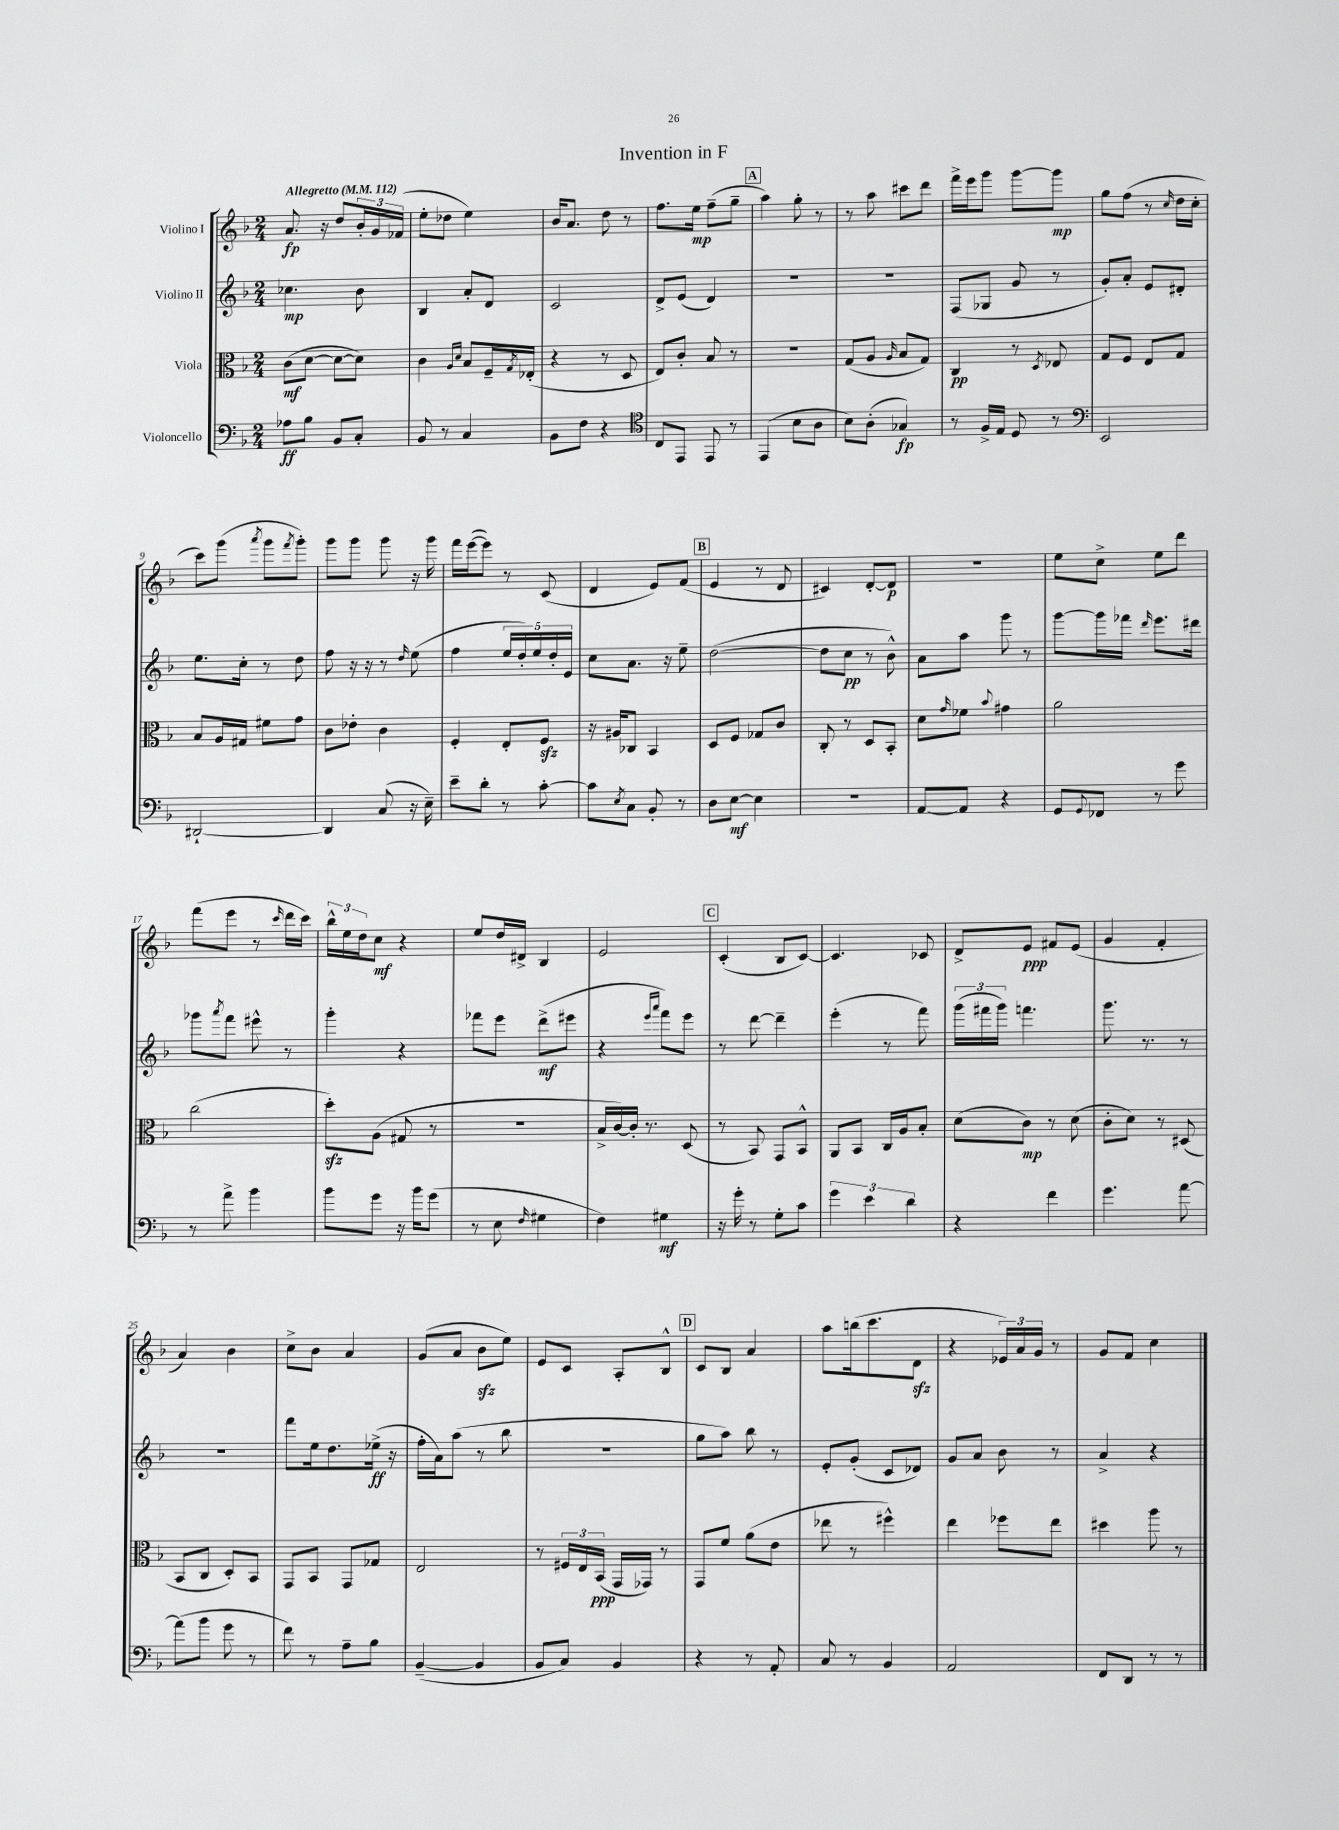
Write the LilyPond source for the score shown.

\header { title = "Invention in F" }
<<
\new StaffGroup <<
\new Staff = "s0" \with { instrumentName = "Violino I" } {
    \clef treble \key f \major \numericTimeSignature \time 2/4 \tempo "Allegretto" 4 = 112
    a'8.\fp r16 d''8 \tuplet 3/2 { bes'16-. g'16 fes'16( } |
    e''8-. des''8 e''4) |
    bes'16 a'8. d''8 r8 |
    f''8. e''16\mp f''8--( g''8-- |
    \mark \markup { \box "A" } a''4) g''8-. r8 |
    r8 a''8 cis'''8 d'''8 |
    f'''16-> e'''16 g'''8 g'''8~ g'''8\mp |
    g''8 f''8( r8 \grace { c''16 } d''16 c''16-. |
    c'''8) g'''8( \acciaccatura { a'''8 } g'''8 \acciaccatura { f'''8 } g'''8-.) |
    g'''8 g'''8 g'''8 r16 g'''16 |
    f'''16 e'''16~( e'''8) r8 c'8( |
    d'4 e'8) f'8( |
    \mark \markup { \box "B" } e'4 r8 d'8 |
    cis'4) d'8~-. d'8\p |
    R2 |
    e''8 c''8-> e''8 d'''8 |
    f'''8( e'''8 r8 \grace { c'''16 } d'''16 c'''16) |
    \tuplet 3/2 { bes''16-^ e''16 d''16 } c''8\mf r4 |
    e''8 d''16 dis'16-> bes4 |
    e'2 |
    \mark \markup { \box "C" } c'4-.( bes8 c'8~) |
    c'4. ces'8 |
    d'8-> e'8\ppp fis'8 e'8( |
    g'4 f'4-. |
    a'4) bes'4 |
    c''8-> bes'8 a'4 |
    g'8( a'8 bes'8\sfz e''8) |
    e'8 c'8 a8-. bes8-^ |
    \mark \markup { \box "D" } c'8 bes8 a'4 |
    a''8 b''16( c'''8. d'8\sfz |
    r4 \tuplet 3/2 { ees'16) a'16 g'16 } r8 |
    g'8 f'8 c''4 \bar "|." |
}
\new Staff = "s1" \with { instrumentName = "Violino II" } {
    \clef treble \key f \major \numericTimeSignature \time 2/4
    ces''4.\mp bes'8 |
    bes4 a'8-. d'8 |
    c'2 |
    d'8-> e'8( d'4) |
    \mark \markup { \box "A" } R2 |
    R2 |
    f8( ges8 g'8 r8 |
    g'8-.) a'8-. e'8 dis'8-. |
    e''8. c''16-. r8 d''8 |
    f''8 r16 r16 r8 \grace { d''16 } e''8( |
    f''4 \tuplet 5/4 { e''16 d''16-.) e''16 d''16-. e'16 } |
    c''8 a'8. r16 e''8-- |
    \mark \markup { \box "B" } d''2~( |
    d''8 c''8\pp r8 bes'8-^) |
    a'8 a''8 g'''8 r8 |
    g'''8~ g'''16 fes'''16 \grace { d'''16 } e'''8. dis'''16 |
    ges'''8 \acciaccatura { a'''8 } f'''8 eis'''8-^ r8 |
    g'''4-. r4 |
    fes'''8 e'''8 d'''8->\mf( eis'''8 |
    r4 \grace { e'''16 a'''16 } f'''8) e'''8 |
    \mark \markup { \box "C" } r8 d'''8~ d'''4-- |
    e'''4-.( r8 f'''8) |
    \tuplet 3/2 { g'''16( fis'''16 g'''16) } f'''4. |
    g'''8. r8. r8 |
    r2 |
    f'''8 e''16 d''8. ees''16->\ff( r16 |
    f''16-. a'16) a''8( r8 bes''8 |
    r2 |
    \mark \markup { \box "D" } g''8 a''8) bes''8 r8 |
    e'8-. g'8-.( c'8 des'8) |
    g'8 a'8 bes'8 r8 |
    a'4-> r4 \bar "|." |
}
\new Staff = "s2" \with { instrumentName = "Viola" } {
    \clef alto \key f \major \numericTimeSignature \time 2/4
    c'8\mf( d'8~ d'8~ d'8) |
    c'4 \grace { a16 d'16 } bes8 f16-- \acciaccatura { g8 } ees16-.( |
    r4 r8 d8 |
    e8) c'8-. bes8 r8 |
    \mark \markup { \box "A" } R2 |
    g8( a8 \grace { a16 } bes8 g8) |
    c4\pp r8 \acciaccatura { d8 } ees8 |
    g8 f8 e8 g8 |
    bes8 a16 gis16 fis'8 g'8 |
    c'8 ees'8-. c'4 |
    f4-. e8-. f8\sfz |
    r16 ais16 ces8 bes,4 |
    \mark \markup { \box "B" } d8 f8 ges8 c'8 |
    c8-. r8 d8 bes,8-. |
    d'8 \grace { g'16 } fes'8 \appoggiatura { bes'8 } gis'4 |
    a'2 |
    c''2( |
    d''8-.\sfz) a8( gis8 r8 |
    R2 |
    bes16-> c'16~) c'16-. r8. d8( |
    \mark \markup { \box "C" } r8 bes,8) g,8 bes,8-^ |
    a,8 bes,8 c16 a16 bes8-. |
    d'8( c'8\mp) r8 d'8( |
    c'8-. d'8) r8 dis8( |
    bes,8 c8 d8-.) bes,8 |
    g,8 bes,8 g,8 ges8 |
    e2 |
    r8 \tuplet 3/2 { fis16 e16 bes,16\ppp( } g,16 ges,16) r8 |
    \mark \markup { \box "D" } g,8 f'8 a'8( e'8 |
    ees''8 r8 fis''4-^) |
    e''4 fes''8 e''8 |
    dis''4 a''8 r8 \bar "|." |
}
\new Staff = "s3" \with { instrumentName = "Violoncello" } {
    \clef bass \key f \major \numericTimeSignature \time 2/4
    aes8\ff bes8 bes,8 c8-. |
    bes,8 r8 c4 |
    bes,8 f8 r4 |
    \clef tenor c8 e,8 e,8 r8 |
    \mark \markup { \box "A" } e,4( bes8 a8 |
    bes8) a8-.( ges4\fp) |
    r8 f16-> e16 d8 r8 |
    \clef bass e,2 |
    dis,2~-! |
    dis,4 c8( r16 e16--) |
    e'8-- d'8-. r8 c'8~-. |
    c'8 \acciaccatura { e8 } c8 bes,8-. r8 |
    \mark \markup { \box "B" } d8 e8~\mf e4 |
    R2 |
    a,8~ a,8 r4 |
    g,8 \appoggiatura { g,8 } fes,8 r8 g'8 |
    r8 a'8-> bes'4 |
    bes'8 g'8 r16 bes'16 g'8( |
    r8 e8 \grace { f16 } gis4 |
    f4) gis4\mf |
    \mark \markup { \box "C" } r16 g'16-. r8 g8-. c'8 |
    \tuplet 3/2 { g'4 e'4 d'4 } |
    r4 f'4 |
    g'4. a'8~ |
    a'8( bes'8 g'8 r8 |
    f'8) r8 a8-- bes8 |
    bes,4~--( bes,4 |
    bes,8 c8) bes,4 |
    \mark \markup { \box "D" } r4 r8 a,8-. |
    c8 r8 bes,4 |
    a,2 |
    f,8 d,8 r8 r8 \bar "|." |
}
>>
>>
